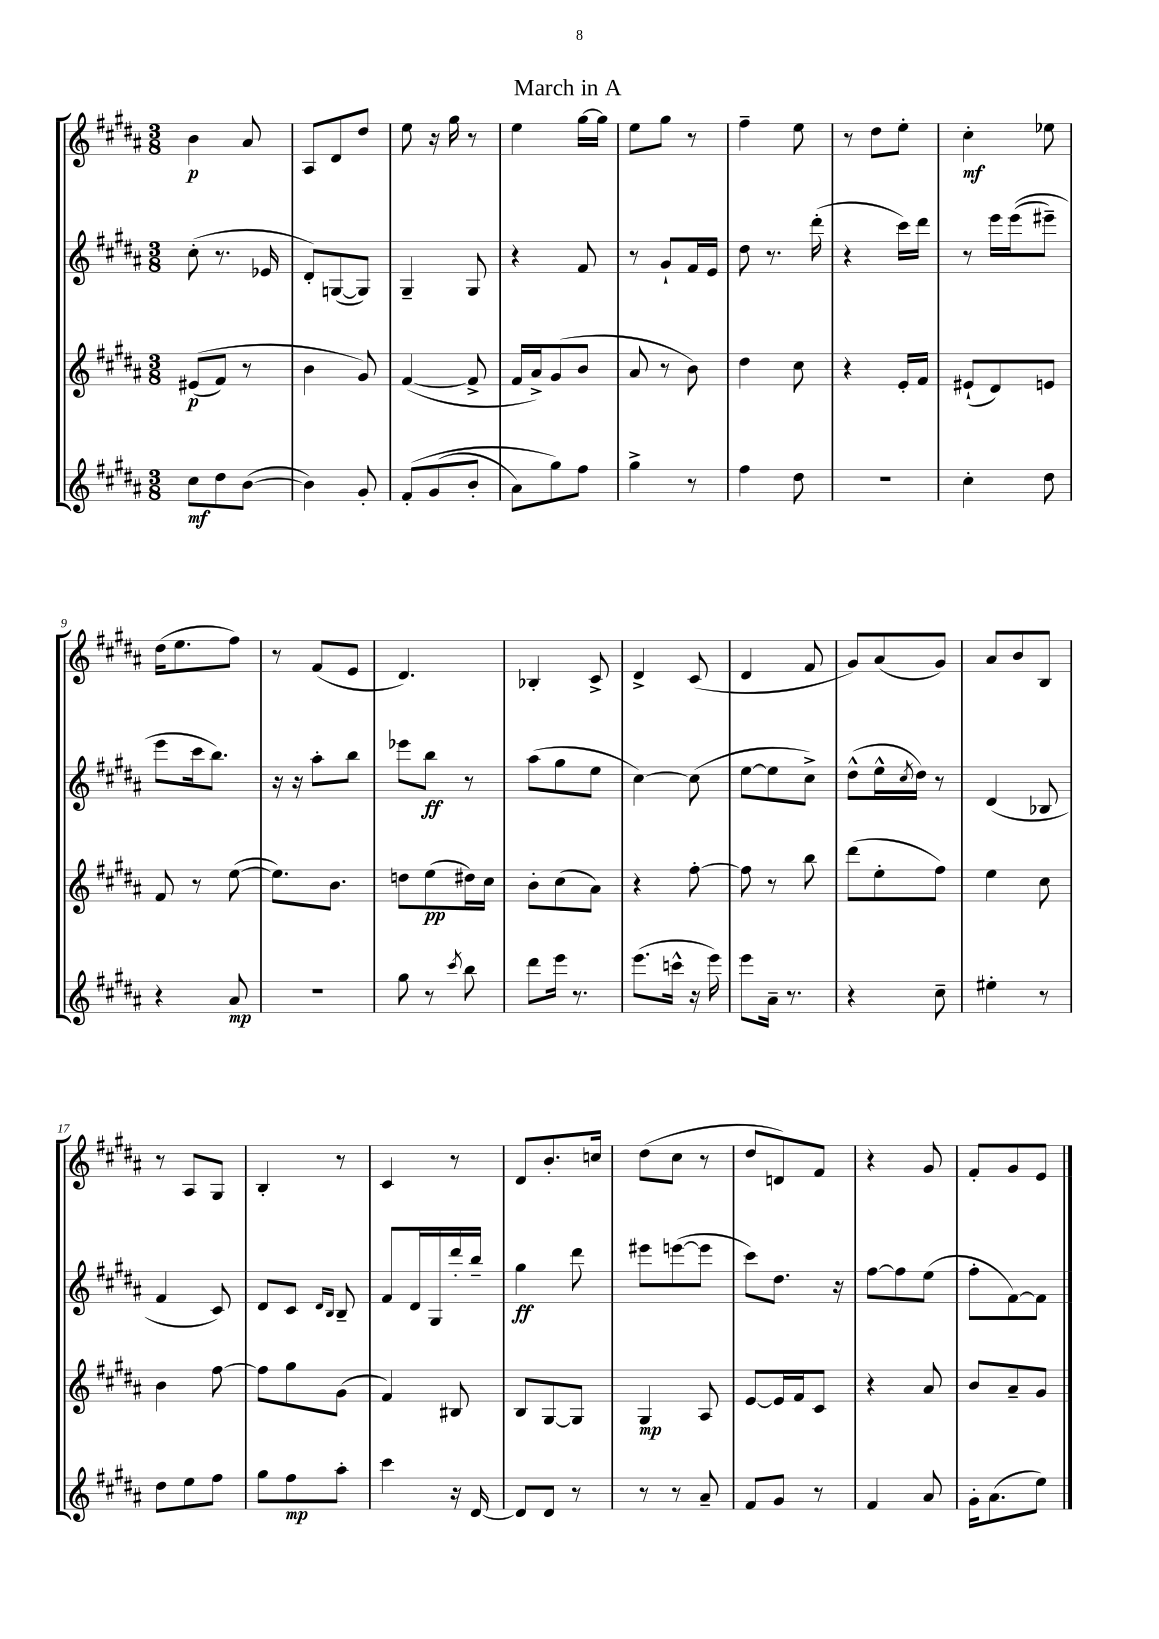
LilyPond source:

\header { title = "March in A" }
<<
\new StaffGroup <<
\new Staff = "s0" {
    \clef treble \key b \major \numericTimeSignature \time 3/8
    b'4\p ais'8 |
    ais8 dis'8 dis''8 |
    e''8 r16 gis''16 r8 |
    e''4 gis''16~ gis''16 |
    e''8 gis''8 r8 |
    fis''4-- e''8 |
    r8 dis''8 e''8-. |
    cis''4-.\mf ees''8 |
    dis''16( e''8. fis''8) |
    r8 fis'8( e'8 |
    dis'4.) |
    bes4-. cis'8-> |
    dis'4-> cis'8( |
    dis'4 fis'8 |
    gis'8) ais'8( gis'8) |
    ais'8 b'8 b8 |
    r8 ais8 gis8 |
    b4-. r8 |
    cis'4 r8 |
    dis'8 b'8.-. c''16 |
    dis''8( cis''8 r8 |
    dis''8 d'8) fis'8 |
    r4 gis'8 |
    fis'8-. gis'8 e'8 \bar "|." |
}
\new Staff = "s1" {
    \clef treble \key b \major \numericTimeSignature \time 3/8
    cis''8-.( r8. ees'16 |
    dis'8-.) g8~( g8) |
    gis4-- gis8 |
    r4 fis'8 |
    r8 gis'8-! fis'16 e'16 |
    dis''8 r8. dis'''16-.( |
    r4 cis'''16) dis'''16 |
    r8 e'''16 e'''16(\( eis'''8--) |
    e'''8 cis'''16 b''8.\) |
    r16 r16 ais''8-. b''8 |
    ees'''8 b''8\ff r8 |
    ais''8( gis''8 e''8 |
    cis''4~) cis''8( |
    e''8~ e''8 cis''8->) |
    dis''8-^( e''16-^ \acciaccatura { cis''8 } dis''16) r8 |
    dis'4( bes8 |
    fis'4 cis'8) |
    dis'8 cis'8 \grace { dis'16 b16 } b8-- |
    fis'8 dis'16 gis16 dis'''16-. b''16-- |
    gis''4\ff dis'''8 |
    eis'''8 e'''8~( e'''8 |
    cis'''8) dis''8. r16 |
    fis''8~ fis''8 e''8( |
    fis''8-. fis'8~) fis'8 \bar "|." |
}
\new Staff = "s2" {
    \clef treble \key b \major \numericTimeSignature \time 3/8
    eis'8\p(\( fis'8) r8 |
    b'4 gis'8\) |
    fis'4~( fis'8-> |
    fis'16 ais'16->) gis'8( b'8 |
    ais'8 r8 b'8) |
    dis''4 cis''8 |
    r4 e'16-. fis'16 |
    eis'8-!( dis'8) e'8 |
    fis'8 r8 e''8~( |
    e''8.) b'8. |
    d''8 e''8\pp( dis''16) cis''16 |
    b'8-. cis''8( ais'8) |
    r4 fis''8~-. |
    fis''8 r8 b''8 |
    dis'''8( e''8-. fis''8) |
    e''4 cis''8 |
    b'4 fis''8~ |
    fis''8 gis''8 gis'8( |
    fis'4) bis8 |
    b8 gis8~ gis8 |
    gis4\mp ais8 |
    e'8~ e'16 fis'16 cis'8 |
    r4 ais'8 |
    b'8 ais'8-- gis'8 \bar "|." |
}
\new Staff = "s3" {
    \clef treble \key b \major \numericTimeSignature \time 3/8
    cis''8\mf dis''8 b'8~( |
    b'4) gis'8-. |
    fis'8-.\( gis'8( b'8-. |
    ais'8) gis''8\) fis''8 |
    gis''4-> r8 |
    fis''4 dis''8 |
    r4. |
    cis''4-. dis''8 |
    r4 ais'8\mp |
    R4. |
    gis''8 r8 \acciaccatura { cis'''8 } b''8 |
    dis'''8 e'''16 r8. |
    e'''8.( c'''16-^ r16 e'''16) |
    e'''8 ais'16-- r8. |
    r4 cis''8-- |
    eis''4-. r8 |
    dis''8 e''8 fis''8 |
    gis''8 fis''8\mp ais''8-. |
    cis'''4 r16 dis'16~ |
    dis'8 dis'8 r8 |
    r8 r8 ais'8-- |
    fis'8 gis'8 r8 |
    fis'4 ais'8 |
    gis'16-. ais'8.( e''8) \bar "|." |
}
>>
>>
